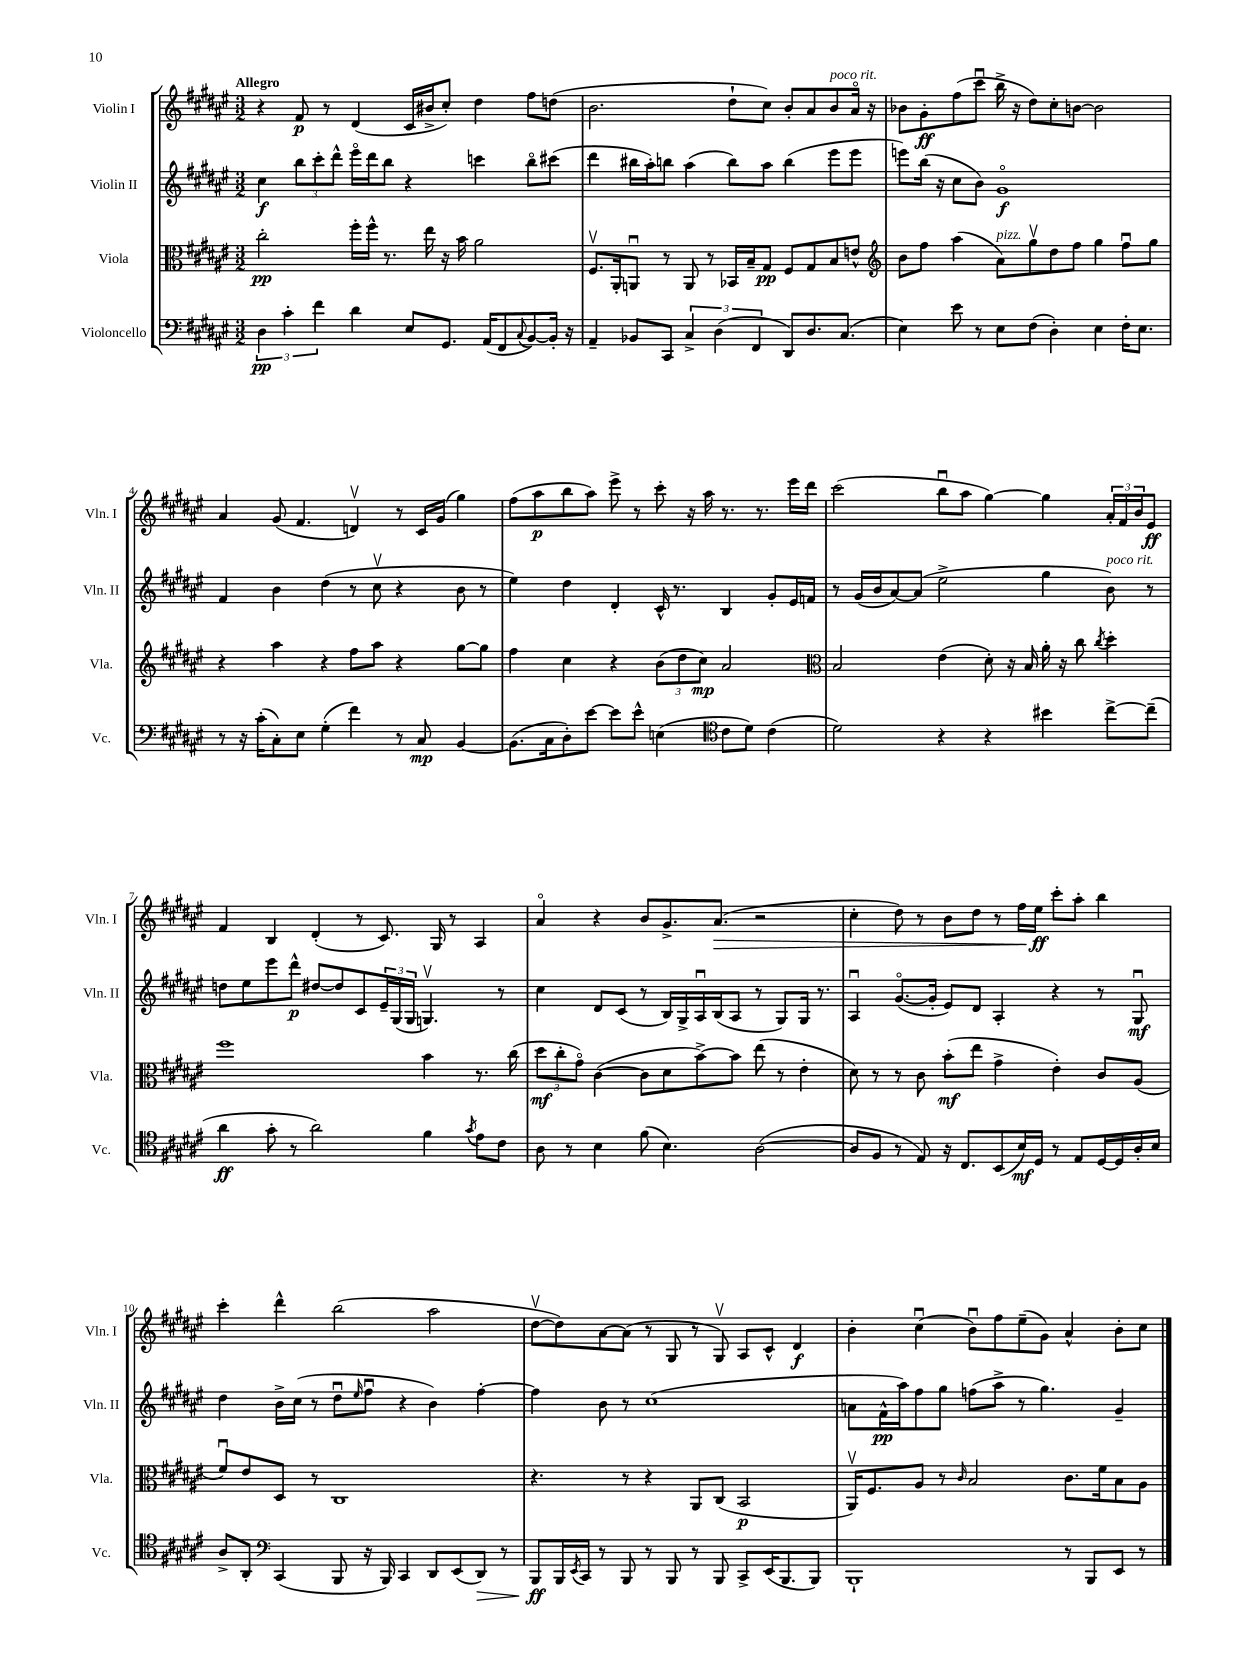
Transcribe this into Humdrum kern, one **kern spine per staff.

**kern	**dynam	**kern	**dynam	**kern	**dynam	**kern	**dynam
*part4	*part4	*part3	*part3	*part2	*part2	*part1	*part1
*staff4	*staff4	*staff3	*staff3	*staff2	*staff2	*staff1	*staff1
*I"Violoncello	*	*I"Viola	*	*I"Violin II	*	*I"Violin I	*
*I'Vc.	*	*I'Vla.	*	*I'Vln. II	*	*I'Vln. I	*
*clefF4	*	*clefC3	*	*clefG2	*	*clefG2	*
*k[f#c#g#d#a#e#]	*	*k[f#c#g#d#a#e#]	*	*k[f#c#g#d#a#e#]	*	*k[f#c#g#d#a#e#]	*
*M3/2	*	*M3/2	*	*M3/2	*	*M3/2	*
=1	=1	=1	=1	=1	=1	=1	=1
!	!	!	!	!	!	!LO:TX:a:B:t=Allegro	!
6D#\	pp	2cc#'\	pp	4cc#\	f	4r	.
6c#'\	.	.	.	.	.	.	.
.	.	.	.	12bb\L	.	8f#/	p
6f#\	.	.	.	12ccc#'\	.	.	.
.	.	.	.	.	.	8r	.
.	.	.	.	12ddd#^^\J	.	.	.
4d#\	.	16ff#'\LL	.	16eee#\LL	.	(4d#/	.
.	.	16ff#^^\JJ	.	16ddd#\J	.	.	.
.	.	8.r	.	8bb\J	.	.	.
8E#/L	.	.	.	4r	.	16c#/LL	.
.	.	16ee#\	.	.	.	16b#X^/J	.
8.GG#/J	.	16r	.	.	.	8cc#'/J)	.
.	.	16b\	.	.	.	.	.
.	.	2a#\	.	4cccn\	.	4dd#\	.
(16AA#/KL	.	.	.	.	.	.	.
8FF#/	.	.	.	.	.	.	.
8qqC#/	.	.	.	.	.	.	.
[8BB/)	.	.	.	8bb\L	.	8ff#\L	.
16BB'/Jk]	.	.	.	(8ccc#X\J	.	(8ddn\J	.
16r	.	.	.	.	.	.	.
=2	=2	=2	=2	=2	=2	=2	=2
4AA#~/	.	8.F#v/L	.	4ddd#\	.	2.b\	.
.	.	16AA#'/k	.	.	.	.	.
8BB-X/L	.	8AAnu/J	.	16bb#X\LL	.	.	.
.	.	.	.	16aa#'\J)	.	.	.
8CC#/J	.	8r	.	8bbn\J	.	.	.
6C#^/	.	8AA/	.	(4aa#\	.	.	.
.	.	8r	.	.	.	.	.
(6D#\	.	.	.	.	.	.	.
.	.	16BB-X/LL	.	8bb\L)	.	8dd#`\L	.
.	.	16B~/J	.	.	.	.	.
6FF#/	.	.	.	.	.	.	.
.	.	8G#/J	pp	8aa#\J	.	8cc#\J)	.
8DD#/L)	.	8F#/L	.	(4bb\	.	8b'/L	.
8.D#/	.	8G#/	.	.	.	8a#/	.
!	!	!	!	!	!	!LO:TX:a:i:t=poco rit.	!
.	.	8B/	.	8eee#\L	.	8b/	.
(8.C#/J	.	.	.	.	.	.	.
.	.	8en^^/J	.	8eee#\J	.	16a#/Jk	.
.	.	.	.	.	.	16r	.
=3	=3	=3	=3	=3	=3	=3	=3
*	*	*clefG2	*	*	*	*	*
4E#\)	.	8b\L	.	8eeen\L)	.	8b-X\L	.
.	.	8ff#\J	.	(16bb\Jk	.	8g#'\	ff
.	.	.	.	16r	.	.	.
8e#\	.	(4aa#\	.	8cc#\L	.	(8ff#\	.
8r	.	.	.	8b\J)	.	8ccc#u\J	.
!	!	!LO:TX:a:i:t=pizz.	!	!	!	!	!
8E#\L	.	8a#\L)	.	1g#	f	16bb^\	.
.	.	.	.	.	.	16r	.
(8F#\J	.	8gg#v\	.	.	.	8dd#\L)	.
4D#'\)	.	8dd#\	.	.	.	8cc#'\	.
.	.	8ff#\J	.	.	.	[8bn\J	.
4E#\	.	4gg#\	.	.	.	2b\]	.
16F#'\KL	.	8ff#u\L	.	.	.	.	.
8.E#\J	.	.	.	.	.	.	.
.	.	8gg#\J	.	.	.	.	.
!!LO:LB:g=z
=4	=4	=4	=4	=4	=4	=4	=4
8r	.	4r	.	4f#/	.	4a#/	.
16r	.	.	.	.	.	.	.
(16c#'\KL	.	.	.	.	.	.	.
8C#'\)	.	4aa#\	.	4b\	.	(8g#/	.
8E#\J	.	.	.	.	.	4.f#/	.
(4G#'\	.	4r	.	(4dd#\	.	.	.
4f#\)	.	8ff#\L	.	8r	.	4dnv/)	.
.	.	8aa#\J	.	8cc#v\	.	.	.
8r	.	4r	.	4r	.	8r	.
8C#/	mp	.	.	.	.	16c#/LL	.
.	.	.	.	.	.	(16g#/JJ	.
[4BB/	.	[8gg#\L	.	8b\	.	4gg#\)	.
.	.	8gg#\J]	.	8r	.	.	.
=5	=5	=5	=5	=5	=5	=5	=5
(8.BB\L]	.	4ff#\	.	4ee#\)	.	(8ff#\L	.
.	.	.	.	.	.	8aa#\	p
16C#\k	.	.	.	.	.	.	.
8D#'\)	.	4cc#\	.	4dd#\	.	8bb\	.
[8e#\J	.	.	.	.	.	8aa#\J)	.
8e#\L]	.	4r	.	4d#'/	.	8eee#^\	.
8e#^^\J	.	.	.	.	.	8r	.
(4En\	.	(12b\L	.	16c#^^/	.	8ccc#'\	.
.	.	.	.	8.r	.	.	.
.	.	12dd#\	.	.	.	.	.
.	.	.	.	.	.	16r	.
.	.	12cc#\J)	mp	.	.	.	.
.	.	.	.	.	.	16aa#\	.
*clefC4	*	*	*	*	*	*	*
8c#\L	.	2a#/	.	4B/	.	8.r	.
8d#\J)	.	.	.	.	.	.	.
.	.	.	.	.	.	8.r	.
(4c#\	.	.	.	8g#'/L	.	.	.
.	.	.	.	16e#/L	.	16eee#\LL	.
.	.	.	.	16fn/JJ	.	16ddd#\JJ	.
=6	=6	=6	=6	=6	=6	=6	=6
*	*	*clefC3	*	*	*	*	*
2d#\)	.	2B/	.	8r	.	(2ccc#\	.
.	.	.	.	(16g#/LL	.	.	.
.	.	.	.	16b/J	.	.	.
.	.	.	.	[8a#/)	.	.	.
.	.	.	.	(8a#/J]	.	.	.
4r	.	(4e#\	.	2ee#^\	.	8bbu\L	.
.	.	.	.	.	.	8aa#\J	.
4r	.	8d#'\)	.	.	.	[4gg#\)	.
.	.	16r	.	.	.	.	.
.	.	16B/	.	.	.	.	.
4b#X\	.	16a#'\	.	4gg#\	.	4gg#\]	.
.	.	16r	.	.	.	.	.
.	.	8cc#\	.	.	.	.	.
.	.	8qcc#/	.	.	.	.	.
!	!	!	!	!LO:TX:a:i:t=poco rit.	!	!	!
[8cc#^\L	.	4dd#'\	.	8b\)	.	24a#'/LL	.
.	.	.	.	.	.	24f#/	.
.	.	.	.	.	.	24b/J	.
(8cc#~\J]	.	.	.	8r	.	8e#/J	ff
!!LO:LB:g=z
=7	=7	=7	=7	=7	=7	=7	=7
4a#\	ff	1ff#	.	8ddn\L	.	4f#/	.
.	.	.	.	8ee#\	.	.	.
8g#'\	.	.	.	8eee#\	.	4B/	.
8r	.	.	.	8ddd#^^\J	p	.	.
2a#\)	.	.	.	[8dd#X/L	.	(4d#'/	.
.	.	.	.	8dd#/]	.	.	.
.	.	.	.	8c#/	.	8r	.
.	.	.	.	24e#~/L	.	8.c#/)	.
.	.	.	.	(24G#/	.	.	.
.	.	.	.	24G#/JJ	.	.	.
4f#\	.	4b\	.	4.Gnv/)	.	.	.
.	.	.	.	.	.	16G#/	.
.	.	.	.	.	.	8r	.
8qg#/	.	.	.	.	.	.	.
8e#\L	.	8.r	.	.	.	4A#/	.
8c#\J	.	.	.	8r	.	.	.
.	.	(16cc#\	.	.	.	.	.
=8	=8	=8	=8	=8	=8	=8	=8
8A#\	.	12dd#\L	mf	4cc#\	.	4a#/	.
.	.	12cc#'\	.	.	.	.	.
8r	.	.	.	.	.	.	.
.	.	12g#\J)	.	.	.	.	.
4B\	.	([4c#\	.	8d#/L	.	4r	.
.	.	.	.	(8c#/J	.	.	.
(8f#\	.	8c#\L]	.	8r	.	8b/L	.
4.B\)	.	8d#\	.	16B/LL)	.	8.g#^/	.
.	.	.	.	16G#^/	.	.	.
.	.	[8b^\)	.	16A#u/	.	.	.
!	!	!	!	!	!	!	!LO:HP:b
.	.	.	.	(16B/J	.	(8.a#/J	>
.	.	8b\J]	.	8A#/J	.	.	.
([2A#\	.	(8ee#\	.	8r	.	2r	.
.	.	8r	.	8G#/L)	.	.	.
.	.	4e#'\	.	16G#/Jk	.	.	.
.	.	.	.	8.r	.	.	.
=9	=9	=9	=9	=9	=9	=9	=9
8A#/L]	.	8d#\)	.	4A#u/	.	4cc#'\	.
8F#/J	.	8r	.	.	.	.	.
8r	.	8r	.	([8.g#/L	.	8dd#\)	.
8E#/)	.	8c#\	.	.	.	8r	.
.	.	.	.	16g#'/Jk]	.	.	.
16r	.	(8b'\L	mf	8e#/L)	.	8b\L	.
8.C#/L	.	.	.	.	.	.	.
.	.	8ee#\J	.	8d#/J	.	8dd#\J	.
(8BB/	.	4g#^\	.	4A#'/	.	8r	.
16B/L)	mf	.	.	.	.	16ff#\LL	.
16D#/JJ	.	.	.	.	.	16ee#\JJ	] ff
8r	.	4e#'\)	.	4r	.	8ccc#'\L	.
8E#/L	.	.	.	.	.	8aa#'\J	.
[16D#/L	.	8c#/L	.	8r	.	4bb\	.
16D#/]	.	.	.	.	.	.	.
16A#'/	.	(8A#/J	.	8G#u/	mf	.	.
16B/JJ	.	.	.	.	.	.	.
!!LO:LB:g=z
=10	=10	=10	=10	=10	=10	=10	=10
8A#^/L	.	8f#u/L)	.	4dd#\	.	4ccc#'\	.
8AA#'/J	.	8e#/	.	.	.	.	.
*clefF4	*	*	*	*	*	*	*
(4CC#/	.	8D#/J	.	16b^\LL	.	4ddd#^^\	.
.	.	.	.	(16cc#\JJ	.	.	.
.	.	8r	.	8r	.	.	.
8BBB/	.	1C#	.	8dd#u\L	.	(2bb\	.
.	.	.	.	16qqee#/	.	.	.
16r	.	.	.	8ff#u\J	.	.	.
16BBB/)	.	.	.	.	.	.	.
4CC#/	.	.	.	4r	.	.	.
8DD#/L	.	.	.	4b\)	.	2aa#\	.
(8EE#/	.	.	.	.	.	.	.
!	!LO:HP:b	!	!	!	!	!	!
8DD#/J)	>	.	.	[4ff#'\	.	.	.
8r	.	.	.	.	.	.	.
=11	=11	=11	=11	=11	=11	=11	=11
8BBB/L	ff	4.r	.	4ff#\]	.	[8dd#v\L	.
16BBB/L	]	.	.	.	.	8dd#\])	.
8qEE#/	.	.	.	.	.	.	.
16CC#/JJ	.	.	.	.	.	.	.
8r	.	.	.	8b\	.	[8a#\	.
8BBB/	.	8r	.	8r	.	(8a#\J]	.
8r	.	4r	.	(1cc#	.	8r	.
8BBB/	.	.	.	.	.	8G#/	.
8r	.	8AA#/L	.	.	.	8r	.
8BBB/	.	(8C#/J	.	.	.	8G#v/)	.
8CC#^/L	.	2BB/	p	.	.	8A#/L	.
(16EE#/K	.	.	.	.	.	8c#^^/J	.
8.BBB/	.	.	.	.	.	.	.
.	.	.	.	.	.	4d#/	f
8BBB/J)	.	.	.	.	.	.	.
=12	=12	=12	=12	=12	=12	=12	=12
1BBB`	.	16AA#v/KL)	.	8an\L	.	4b'\	.
.	.	8.F#/	.	.	.	.	.
.	.	.	.	16f#^^\L	pp	.	.
.	.	.	.	16aa#\J)	.	.	.
.	.	8A#/J	.	8ff#\	.	(4cc#u\	.
.	.	8r	.	8gg#\J	.	.	.
.	.	16qqc#/	.	.	.	.	.
.	.	2B/	.	(8ffn\L	.	8bu\L)	.
.	.	.	.	8aa#^\J	.	8ff#\	.
.	.	.	.	8r	.	(8ee#~\	.
.	.	.	.	4.gg#\)	.	8g#\J)	.
8r	.	8.c#\L	.	.	.	4a#^^/	.
8BBB/L	.	.	.	.	.	.	.
.	.	16f#\k	.	.	.	.	.
8EE#/J	.	8B\	.	4g#~/	.	8b'\L	.
8r	.	8A#\J	.	.	.	8cc#\J	.
==	==	==	==	==	==	==	==
*-	*-	*-	*-	*-	*-	*-	*-
